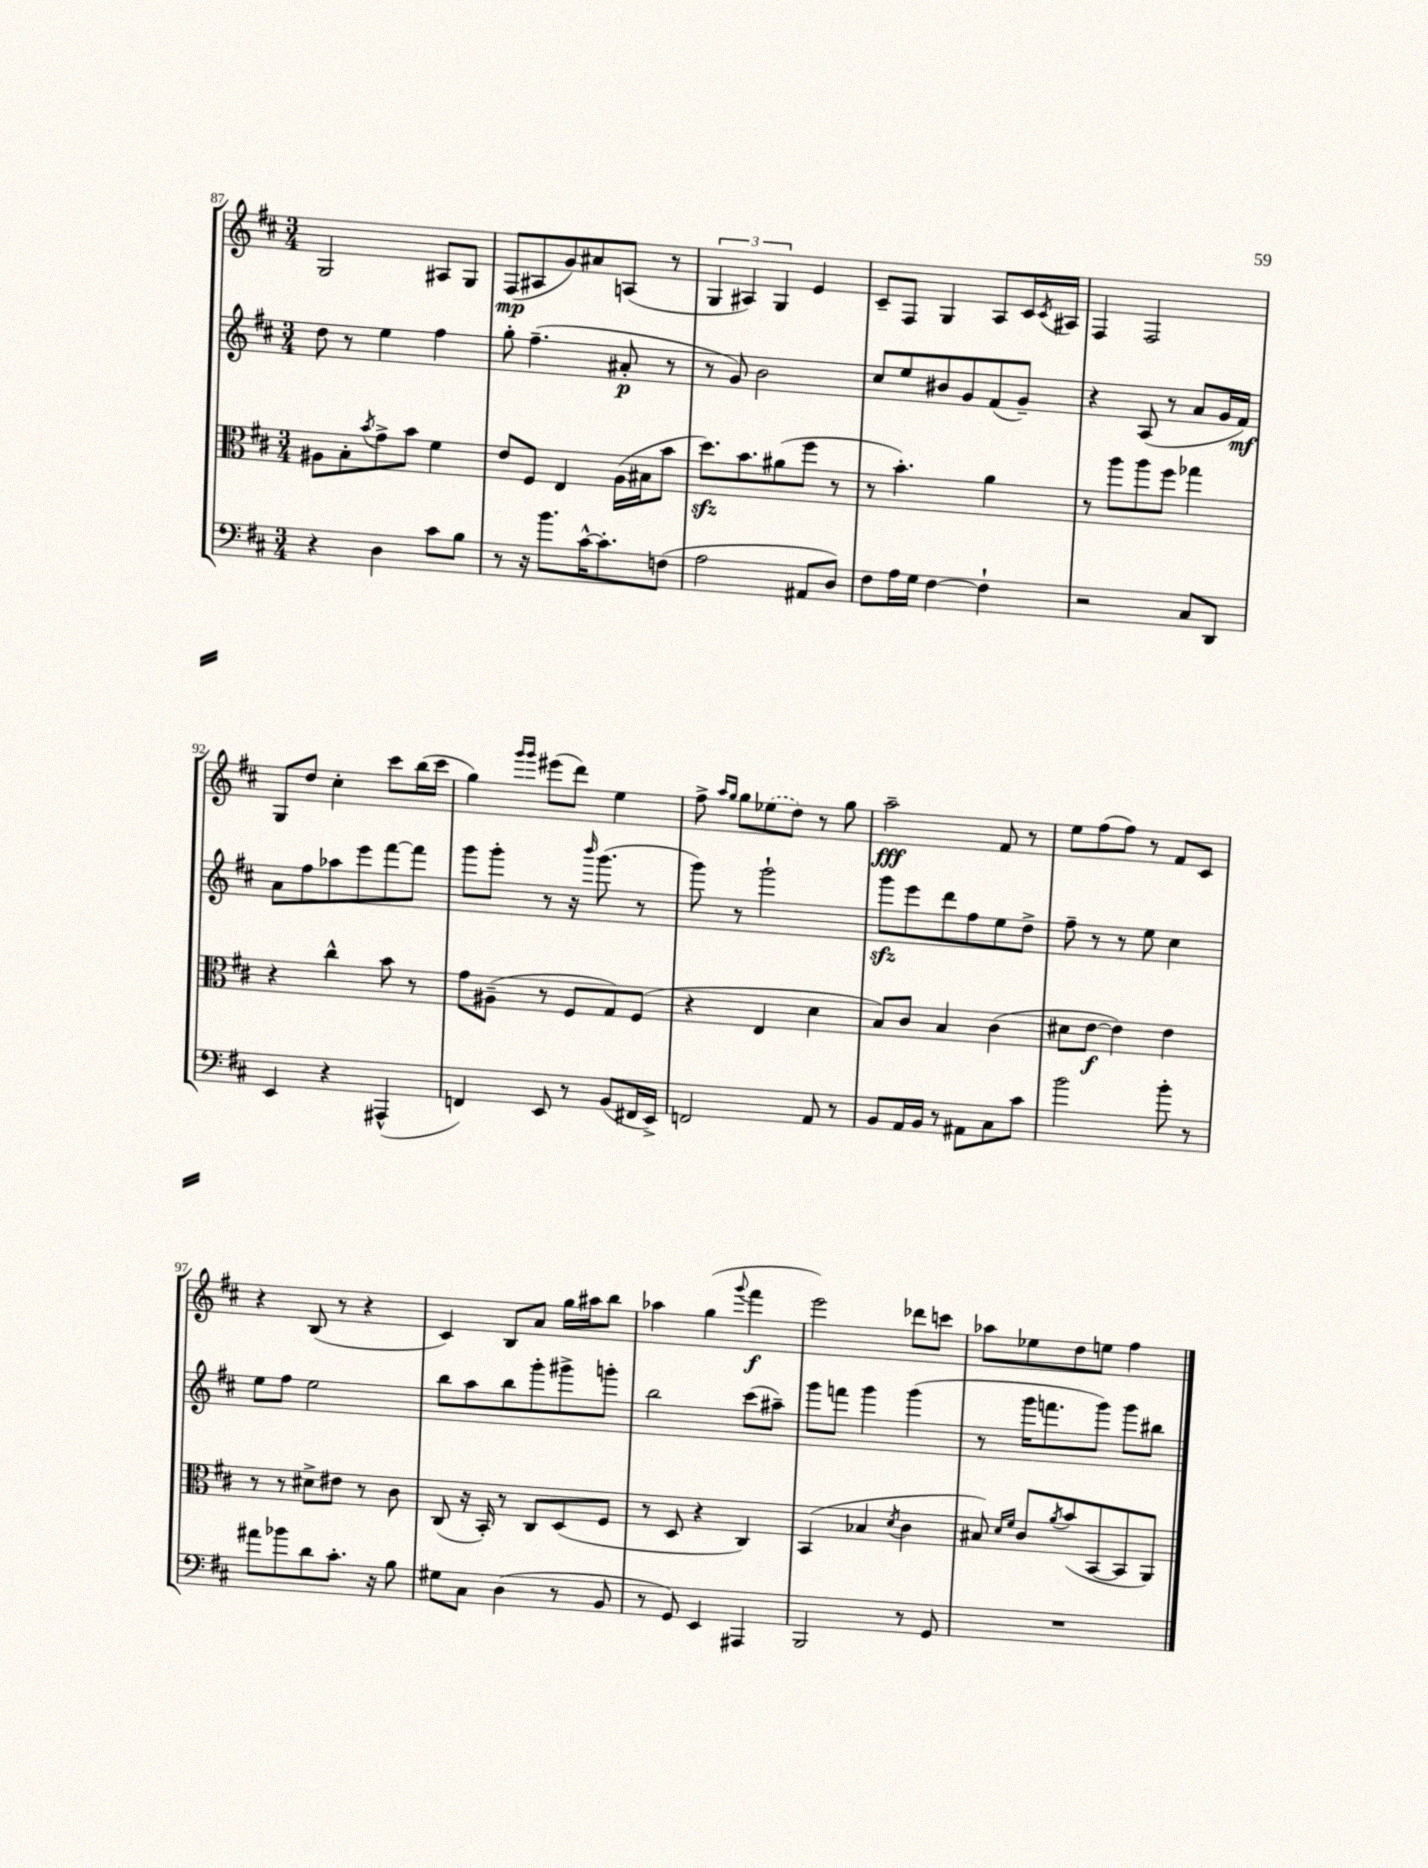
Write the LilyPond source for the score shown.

<<
\new StaffGroup <<
\new Staff = "s0" {
    \clef treble \key d \major \numericTimeSignature \time 3/4
    g2 ais8 g8 |
    fis8\mp( ais8 g'8) ais'8 a8( r8 |
    \tuplet 3/2 { g4 ais4) g4 } e'4 |
    cis'8-- fis8 g4 a8 cis'16 \acciaccatura { cis'8 } ais16 |
    fis4 fis2 |
    g8 d''8 cis''4-. cis'''8 b''16( cis'''16 |
    g''4) \grace { g'''16 g'''16 } eis'''8( d'''8) e''4 |
    fis''8-> \grace { a''16 g''16 } g''8 \once \slurDashed ees''8( d''8) r8 g''8 |
    a''2--\fff fis'8 r8 |
    e''8 fis''8( fis''8) r8 fis'8 cis'8 |
    r4 b8( r8 r4 |
    cis'4) b8 a'8 g''16 ais''16 b''8 |
    aes''4 g''4( \appoggiatura { g'''8 } fis'''4\f |
    e'''2) des'''8 c'''8 |
    aes''8 ees''8 d''8 e''8 fis''4 \bar "|." |
}
\new Staff = "s1" {
    \clef treble \key d \major \numericTimeSignature \time 3/4
    d''8 r8 e''4 fis''4 |
    g''8-. fis''4.--( ais'8-.\p r8 |
    r8 g'8) b'2 |
    cis''8 e''8 bis'8 g'8 fis'8( g'8--) |
    r4 a8( r8 a'8 g'16 fis'16\mf) |
    a'8 fis''8 aes''8 e'''8 fis'''8~ fis'''8 |
    g'''8 g'''8-. r8 r16 \grace { b'''16 } g'''8.( r8 |
    g'''8) r8 g'''2-! |
    g'''8\sfz e'''8 d'''8 fis''8 e''8 d''8-> |
    fis''8-- r8 r8 e''8 cis''4 |
    e''8 fis''8 e''2 |
    b''8 a''8 b''8 g'''8-. gis'''8-> g'''8-. |
    b''2 cis'''8( ais''8--) |
    g'''8 f'''8 g'''4 g'''4( |
    r8 g'''16 f'''8. g'''8) g'''8 bis''8 \bar "|." |
}
\new Staff = "s2" {
    \clef alto \key d \major \numericTimeSignature \time 3/4
    ais8 b8-. \acciaccatura { b'8 } g'8-> b'8 fis'4 |
    e'8 fis8 e4 a16( bis16 b'8 |
    d''8.\sfz) b'8. ais'8( fis''8 r8 |
    r8 b'4.-.) a'4 |
    r8 a''8 a''8 fis''8 ges''4 |
    r4 cis''4-^ b'8 r8 |
    g'8 ais8--( r8 fis8 g8) fis8( |
    r4 e4 d'4 |
    b8) cis'8 b4 cis'4( |
    dis'8 e'8~\f e'4) e'4 |
    r8 r8 dis'8-> eis'8 r8 cis'8 |
    cis8( r16 b,16-.) r8 cis8 d8( fis8 |
    r8 d8 r4 cis4) |
    b,4( bes4 \acciaccatura { d'8 } cis'4 |
    bis8) \grace { d'16 fis'16 } cis'8 \acciaccatura { a'8 } b'8( b,8~ b,8 a,8) \bar "|." |
}
\new Staff = "s3" {
    \clef bass \key d \major \numericTimeSignature \time 3/4
    r4 d4 cis'8 b8 |
    r8 r16 b'8. cis'16~-^ cis'8.-. f8( |
    a2 ais,8 d8) |
    fis8 a16 g16 fis4~ fis4-! |
    r2 cis8 d,8 |
    e,4 r4 ais,,4-^( |
    f,4) e,8 r8 b,8( fis,16 e,16->) |
    f,2 a,8 r8 |
    b,8 a,16 b,16 r8 ais,8 cis8 cis'8 |
    b'2 b'8-. r8 |
    ais'8 bes'8 d'8 cis'8.-. r16 b8 |
    gis8 cis8 d4( r8 b,8 |
    r8 g,8) e,4 ais,,4 |
    b,,2 r8 g,8 |
    R2. \bar "|." |
}
>>
>>
\layout { \context { \Score currentBarNumber = #87 } }
